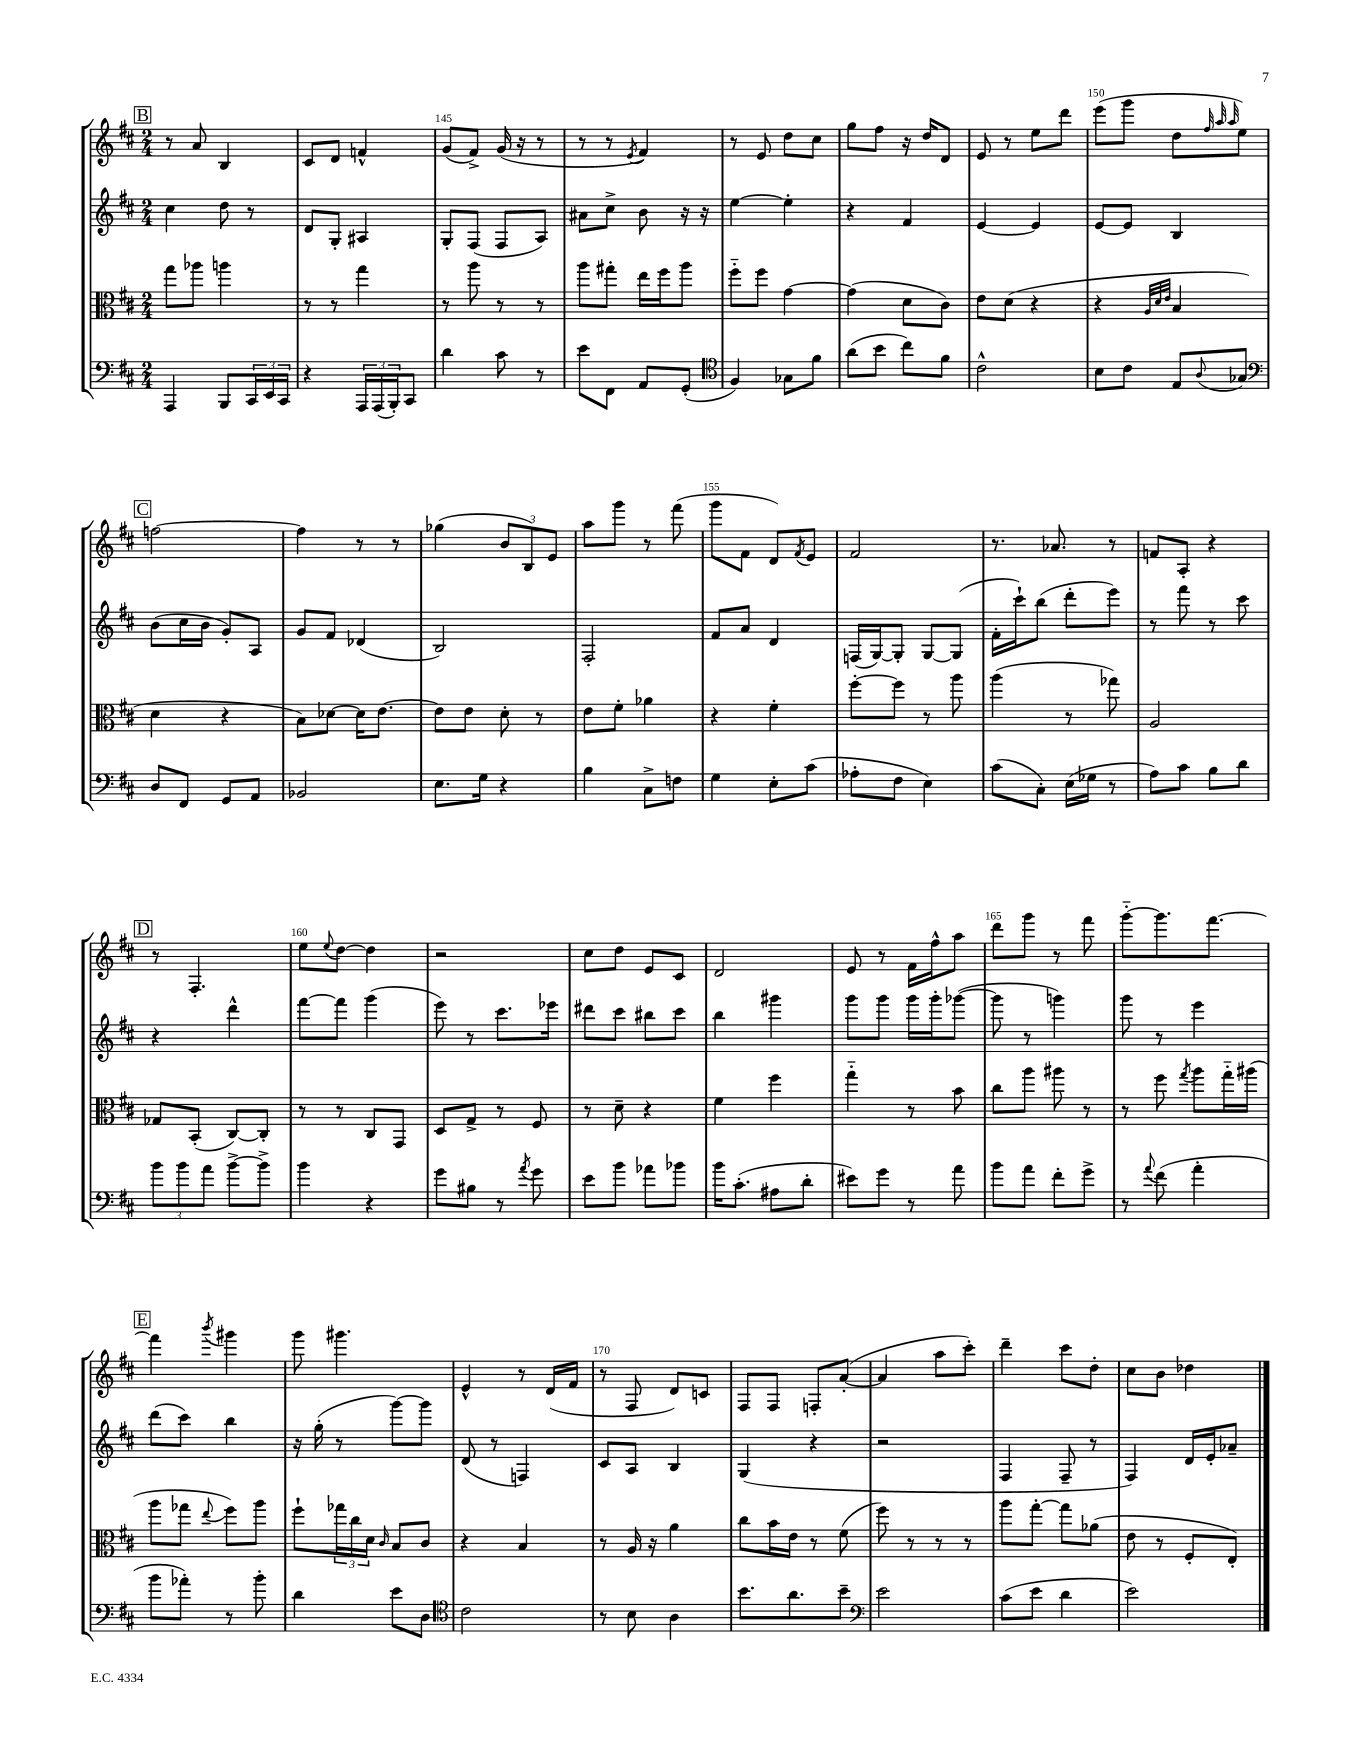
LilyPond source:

<<
\new StaffGroup <<
\new Staff = "s0" {
    \clef treble \key d \major \numericTimeSignature \time 2/4
    \mark \markup { \box "B" } r8 a'8 b4 |
    cis'8 d'8 f'4-^ |
    g'8( fis'8->) g'16( r16 r8 |
    r8 r8 \acciaccatura { e'8 } fis'4) |
    r8 e'8 d''8 cis''8 |
    g''8 fis''8 r16 d''16 d'8 |
    e'8 r8 e''8 d'''8 |
    e'''8( g'''8 d''8 \grace { fis''32 a''32 a''32 } e''8) |
    \mark \markup { \box "C" } f''2~ |
    f''4 r8 r8 |
    ges''4( \tuplet 3/2 { b'8 b8) e'8 } |
    a''8 g'''8 r8 fis'''8( |
    g'''8 fis'8 d'8) \acciaccatura { fis'8 } e'8 |
    fis'2 |
    r8. aes'8. r8 |
    f'8 a8-. r4 |
    \mark \markup { \box "D" } r8 fis4.-. |
    e''8 \appoggiatura { e''8 } d''8~ d''4 |
    r2 |
    cis''8 d''8 e'8 cis'8 |
    d'2 |
    e'8 r8 fis'16 fis''16-^ a''8 |
    d'''8 g'''8 r8 fis'''8 |
    g'''8~-_ g'''8. fis'''8.~ |
    \mark \markup { \box "E" } fis'''4 \acciaccatura { b'''8 } gis'''4 |
    g'''8 gis'''4. |
    e'4-^ r8 d'16( fis'16 |
    r8 fis8 d'8) c'8 |
    fis8 fis8 f8-. a'8~-.( |
    a'4 a''8 cis'''8-.) |
    d'''4-- cis'''8 d''8-. |
    cis''8 b'8 des''4 \bar "|." |
}
\new Staff = "s1" {
    \clef treble \key d \major \numericTimeSignature \time 2/4
    \mark \markup { \box "B" } cis''4 d''8 r8 |
    d'8 g8-. ais4 |
    g8-. fis8( fis8 a8) |
    ais'8 cis''8-> b'8 r16 r16 |
    e''4~ e''4-. |
    r4 fis'4 |
    e'4~ e'4 |
    e'8~ e'8 b4 |
    \mark \markup { \box "C" } b'8( cis''16 b'16 g'8-.) a8 |
    g'8 fis'8 des'4( |
    b2) |
    fis2-. |
    fis'8 a'8 d'4 |
    f16( g16~) g8-. g8~ g8( |
    fis'16-. cis'''16-!) b''8( d'''8-. e'''8) |
    r8 fis'''8 r8 cis'''8 |
    \mark \markup { \box "D" } r4 d'''4-^ |
    fis'''8~ fis'''8 g'''4( |
    e'''8) r8 cis'''8. ees'''16 |
    dis'''8 cis'''8 bis''8 cis'''8 |
    b''4 gis'''4 |
    g'''8 g'''8 g'''16 g'''16-. ges'''8~( |
    ges'''8 r8 g'''4) |
    g'''8 r8 e'''4 |
    \mark \markup { \box "E" } d'''8( cis'''8) b''4 |
    r16 g''16-.( r8 g'''8~) g'''8 |
    d'8( r8 f4) |
    cis'8 a8 b4 |
    g4( r4 |
    r2 |
    fis4 fis8-- r8 |
    fis4) d'16 e'16-. aes'8-- \bar "|." |
}
\new Staff = "s2" {
    \clef alto \key d \major \numericTimeSignature \time 2/4
    \mark \markup { \box "B" } g''8 aes''8 a''4 |
    r8 r8 g''4 |
    r8 a''8 r8 r8 |
    a''8 gis''8-. e''16 fis''16 a''8 |
    fis''8-_ fis''8 g'4~ |
    g'4( d'8 cis'8) |
    e'8 d'8( r4 |
    r4 \grace { a32 d'32 e'32 } b4 |
    \mark \markup { \box "C" } d'4 r4 |
    b8) des'8~ des'16 e'8.~ |
    e'8 e'8 d'8-. r8 |
    e'8 fis'8-. aes'4 |
    r4 fis'4-. |
    fis''8~-. fis''8 r8 a''8 |
    a''4( r8 ges''8) |
    a2 |
    \mark \markup { \box "D" } ges8 b,8-.( cis8~) cis8-. |
    r8 r8 cis8 g,8 |
    d8 g8-> r8 fis8 |
    r8 d'8-- r4 |
    fis'4 fis''4 |
    g''4-_ r8 b'8 |
    cis''8 a''8 ais''8 r8 |
    r8 fis''8 \acciaccatura { g''8 } a''8 g''16-_ ais''16( |
    \mark \markup { \box "E" } a''8 ges''8 \appoggiatura { e''8 } fis''8) a''8 |
    fis''8-! \tuplet 3/2 { ges''16 cis''16 d'16 } \grace { cis'16 } b8 cis'8 |
    r4 b4 |
    r8 a16 r16 a'4 |
    cis''8 b'16 e'16 r8 fis'8( |
    fis''8) r8 r8 r8 |
    a''8 g''8~-. g''8 aes'8( |
    e'8 r8 fis8-. e8-.) \bar "|." |
}
\new Staff = "s3" {
    \clef bass \key d \major \numericTimeSignature \time 2/4
    \mark \markup { \box "B" } a,,4 b,,8 \tuplet 3/2 { cis,16 e,16 cis,16 } |
    r4 \tuplet 3/2 { a,,16 a,,16( b,,16-.) } cis,8 |
    d'4 cis'8 r8 |
    e'8 fis,8 a,8 g,8-.( |
    \clef tenor fis4) ges8 fis'8 |
    a'8( b'8 cis''8) fis'8 |
    cis'2-^ |
    b8 cis'8 e8 \appoggiatura { a8 } ges8 |
    \mark \markup { \box "C" } \clef bass d8 fis,8 g,8 a,8 |
    bes,2 |
    e8. g16 r4 |
    b4 cis8-> f8 |
    g4 e8-. cis'8( |
    aes8-. fis8 e4) |
    cis'8( cis8-.) e16( ges16 r8 |
    a8) cis'8 b8 d'8 |
    \mark \markup { \box "D" } \tuplet 3/2 { b'8 b'8 a'8 } b'8~-> b'8-> |
    b'4 r4 |
    g'8 bis8 r8 \acciaccatura { a'8 } g'8 |
    e'8 b'8 aes'8 bes'8 |
    b'16 cis'8.-.( ais8 d'8-. |
    eis'8) g'8 r8 a'8 |
    b'8 a'8 fis'8-. g'8-> |
    r8 \appoggiatura { a'8 } fis'8( a'4-. |
    \mark \markup { \box "E" } b'8 aes'8-.) r8 b'8-. |
    d'4 e'8 d8 |
    \clef tenor cis'2 |
    r8 b8 a4 |
    b'8. a'8. b'8-- |
    \clef bass e'2 |
    cis'8( e'8 d'4 |
    e'2) \bar "|." |
}
>>
>>
\layout { \context { \Score currentBarNumber = #143 \override BarNumber.break-visibility = ##(#f #t #t) barNumberVisibility = #(every-nth-bar-number-visible 5) } }
